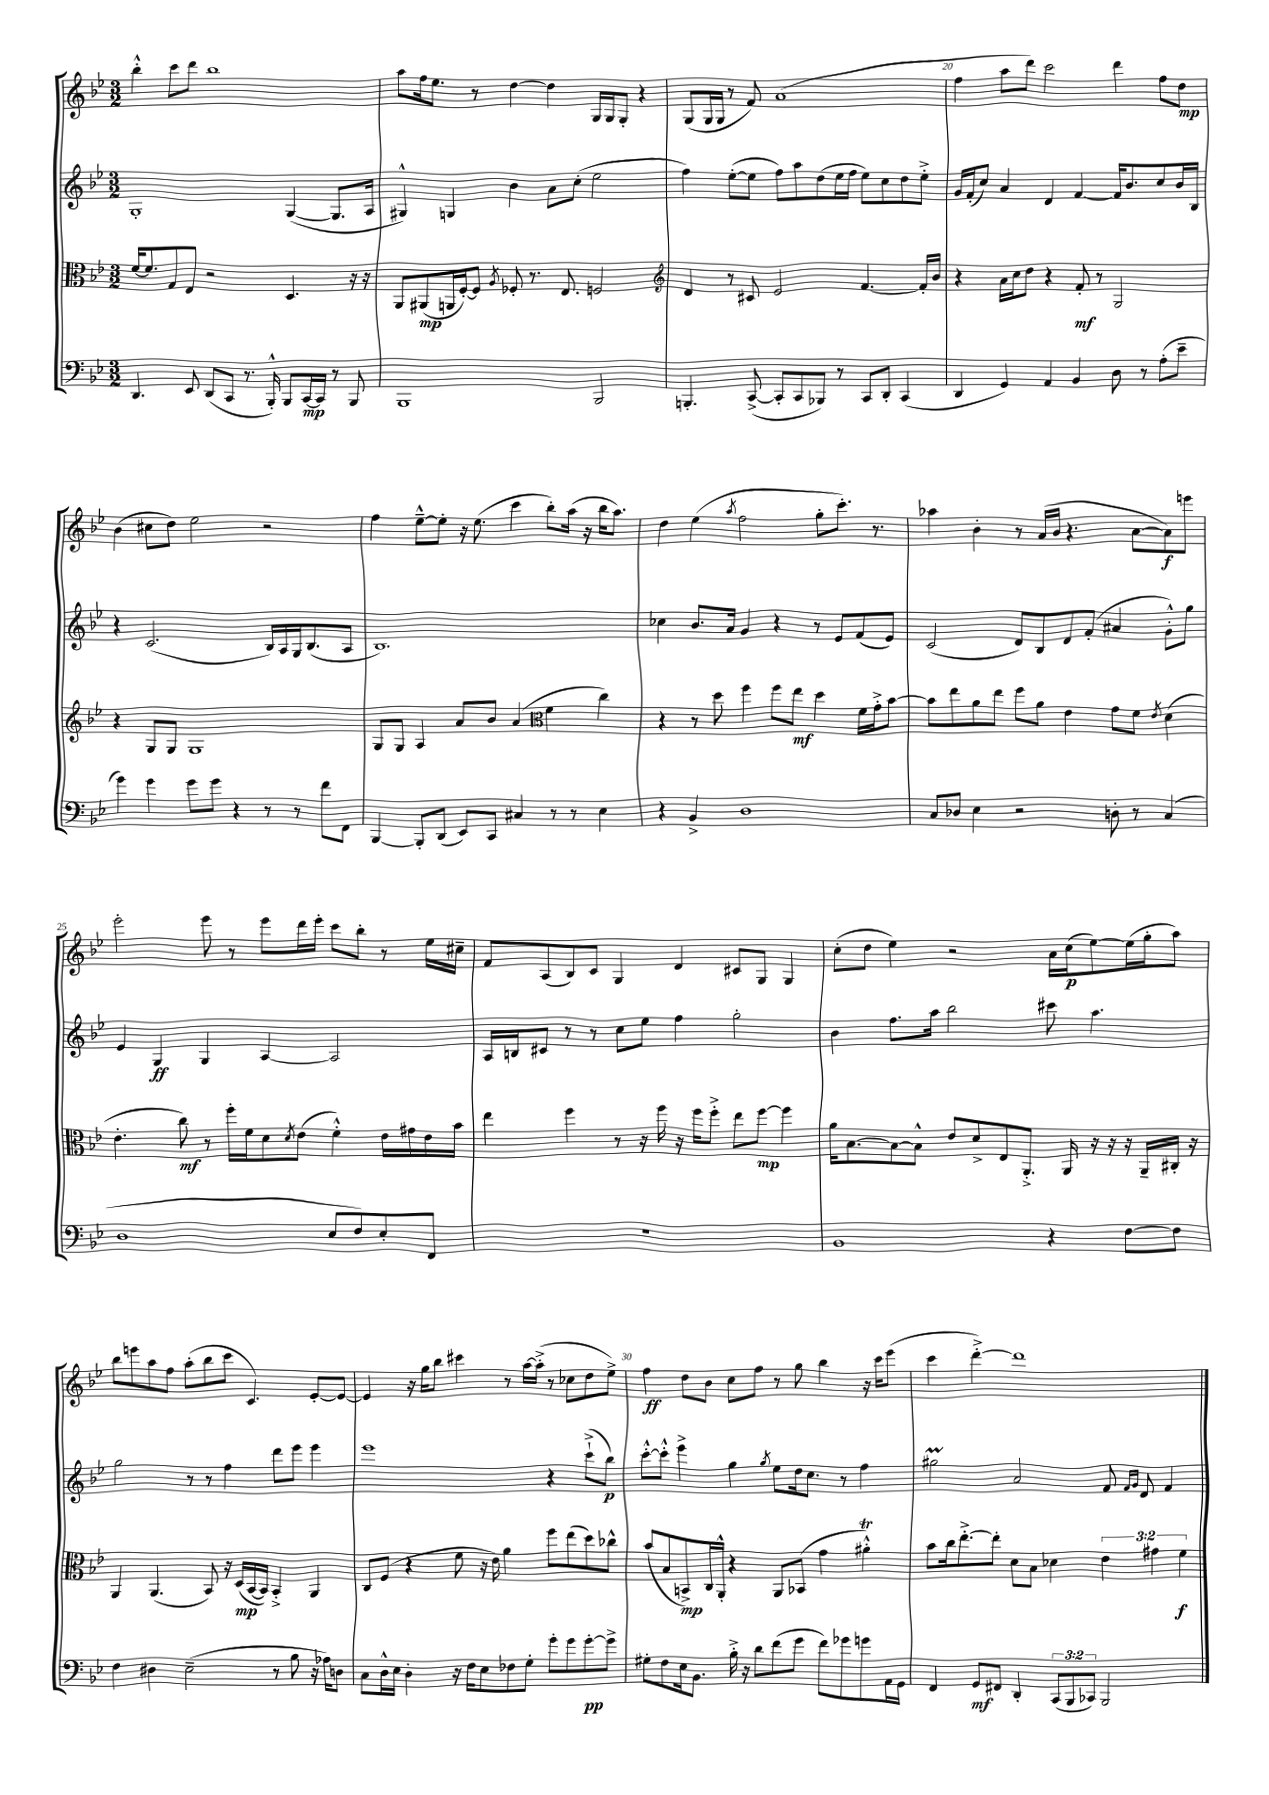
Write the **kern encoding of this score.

**kern	**dynam	**kern	**dynam	**kern	**dynam	**kern	**dynam
*part4	*part4	*part3	*part3	*part2	*part2	*part1	*part1
*staff4	*staff4	*staff3	*staff3	*staff2	*staff2	*staff1	*staff1
*clefF4	*	*clefC3	*	*clefG2	*	*clefG2	*
*k[b-e-]	*	*k[b-e-]	*	*k[b-e-]	*	*k[b-e-]	*
*M3/2	*	*M3/2	*	*M3/2	*	*M3/2	*
=17	=17	=17	=17	=17	=17	=17	=17
4.DD/	.	[16f/KL	.	1G'	.	4bb-'^^\	.
.	.	8.f/]	.	.	.	.	.
.	.	8G/	.	.	.	8ccc\L	.
8EE-/	.	8E-/J	.	.	.	8ddd\J	.
(8DD/L	.	2r	.	.	.	1bb-	.
8CC/J	.	.	.	.	.	.	.
8.r	.	.	.	.	.	.	.
16BBB-'^^/)	.	.	.	.	.	.	.
8BBB-/L	.	4.D/	.	([4G/	.	.	.
[16CC/L	mp	.	.	.	.	.	.
16CC/JJ]	.	.	.	.	.	.	.
8r	.	.	.	8.G/L]	.	.	.
8BBB-/	.	16r	.	.	.	.	.
.	.	16r	.	16A/Jk	.	.	.
=18	=18	=18	=18	=18	=18	=18	=18
1BBB-	.	8AA/L	.	4G#X^^/)	.	8aa\L	.
.	.	(8AA#X/	mp	.	.	16ff\k	.
.	.	.	.	.	.	8.ee-\J	.
.	.	16AAn/L	.	4Gn/	.	.	.
.	.	[16F'/J)	.	.	.	.	.
.	.	8F/J]	.	.	.	8r	.
.	.	8qA/	.	.	.	.	.
.	.	8F-X'/	.	4b-\	.	[4dd\	.
.	.	8.r	.	.	.	.	.
.	.	.	.	8a\L	.	4dd\]	.
.	.	8.E-/	.	.	.	.	.
.	.	.	.	(8cc'\J	.	.	.
2BBB-/	.	2Fn/	.	2ee-\	.	16G/LL	.
.	.	.	.	.	.	16G/J	.
.	.	.	.	.	.	8G'/J	.
.	.	.	.	.	.	4r	.
=19	=19	=19	=19	=19	=19	=19	=19
*	*	*clefG2	*	*	*	*	*
4.BBBn'/	.	4d/	.	4ff\)	.	(8G/L	.
.	.	.	.	.	.	16G/L	.
.	.	.	.	.	.	16G/JJ	.
.	.	8r	.	([8ee-'\L	.	8r	.
([8CC^/	.	8c#X/	.	8ee-\J]	.	8f/)	.
8CC'/L]	.	2e-/	.	8ff\L)	.	(1a	.
8CC/	.	.	.	8aa\	.	.	.
8BBB-X/J)	.	.	.	(8dd\	.	.	.
8r	.	.	.	16ee-\L	.	.	.
.	.	.	.	16ff\JJ	.	.	.
8CC/L	.	[4.f/	.	8ee-\L)	.	.	.
8DD'/J	.	.	.	8cc\	.	.	.
(4CC/	.	.	.	8dd\	.	.	.
.	.	16f'/LL]	.	8ee-'^\J	.	.	.
.	.	16b-/JJ	.	.	.	.	.
=20	=20	=20	=20	=20	=20	=20	=20
4DD/	.	4r	.	16g/LL	.	4ff\	.
.	.	.	.	(16f'/J	.	.	.
.	.	.	.	8cc/J)	.	.	.
4GG/)	.	16a\LL	.	4a/	.	8aa\L	.
.	.	16cc\J	.	.	.	.	.
.	.	8dd\J	.	.	.	8ddd\J)	.
4AA/	.	4r	.	4d/	.	2ccc\	.
4BB-/	.	8f'/	mf	[4f/	.	.	.
.	.	8r	.	.	.	.	.
8D\	.	2G/	.	16f/KL]	.	4ddd\	.
.	.	.	.	8.b-/	.	.	.
8r	.	.	.	.	.	.	.
(8A'\L	.	.	.	8cc/	.	8ff\L	.
8e-~\J	.	.	.	16b-/L	.	8dd\J	mp
.	.	.	.	16B-/JJ	.	.	.
!!LO:LB:g=z
=21	=21	=21	=21	=21	=21	=21	=21
4g\)	.	4r	.	4r	.	(4b-\	.
4g\	.	8G/L	.	(2.c/	.	8cc#X\L	.
.	.	8G/J	.	.	.	8dd\J)	.
8g\L	.	1G	.	.	.	2ee-\	.
8g\J	.	.	.	.	.	.	.
4r	.	.	.	.	.	.	.
8r	.	.	.	16B-/LL)	.	2r	.
.	.	.	.	16A/	.	.	.
8r	.	.	.	16G/J	.	.	.
.	.	.	.	(8.B-/	.	.	.
8f\L	.	.	.	.	.	.	.
8FF\J	.	.	.	8A/J	.	.	.
=22	=22	=22	=22	=22	=22	=22	=22
[4BBB-/	.	8G/L	.	1.B-)	.	4ff\	.
.	.	8G/J	.	.	.	.	.
8BBB-'/L]	.	4A/	.	.	.	[8ee-~^^\L	.
(8DD/J	.	.	.	.	.	8ee-'\J]	.
8EE-/L)	.	8a/L	.	.	.	16r	.
.	.	.	.	.	.	(8.ee-\	.
8CC/J	.	8b-/J	.	.	.	.	.
4C#X/	.	(4a/	.	.	.	4ccc\	.
*	*	*clefC3	*	*	*	*	*
8r	.	4f\	.	.	.	8bb-'\L)	.
8r	.	.	.	.	.	(16aa\Jk	.
.	.	.	.	.	.	16r	.
4E-\	.	4cc\)	.	.	.	16bb-\KL	.
.	.	.	.	.	.	8.aa\J)	.
=23	=23	=23	=23	=23	=23	=23	=23
4r	.	4r	.	4cc-X\	.	4dd\	.
4BB-^/	.	8r	.	8.b-/L	.	(4ee-\	.
.	.	8dd\	.	.	.	.	.
.	.	.	.	16a/Jk	.	.	.
.	.	.	.	.	.	8qaa/	.
1D	.	4ff\	.	4g/	.	2ff\	.
.	.	8ff\L	.	4r	.	.	.
.	.	8ee-\J	mf	.	.	.	.
.	.	4dd\	.	8r	.	8gg'\L	.
.	.	.	.	8e-/L	.	8.ccc'\J)	.
.	.	16f\LL	.	(8f/	.	.	.
.	.	16g'^\J	.	.	.	8.r	.
.	.	[8b-\J	.	8e-/J)	.	.	.
=24	=24	=24	=24	=24	=24	=24	=24
8C/L	.	8b-\L]	.	(2c/	.	4aa-X\	.
8D-X/J	.	8ee-\	.	.	.	.	.
4E-\	.	8a\	.	.	.	4b-'\	.
.	.	8ee-\J	.	.	.	.	.
2r	.	8ff\L	.	8d/L)	.	8r	.
.	.	8a\J	.	8B-/	.	(16a/LL	.
.	.	.	.	.	.	16b-/JJ	.
.	.	4e-\	.	8d/	.	4.r	.
.	.	.	.	(8f'/J	.	.	.
8Dn'\	.	8g\L	.	4a#X/	.	.	.
8r	.	8f\J	.	.	.	[8a\L	.
.	.	8qe-/	.	.	.	.	.
(4C/	.	(4d\	.	8g'^^\L)	.	8a\])	f
.	.	.	.	8gg\J	.	8eeen\J	.
!!LO:LB:g=z
=25	=25	=25	=25	=25	=25	=25	=25
1D	.	4.e-'\	.	4e-/	.	2eee-'\	.
.	.	.	.	4G/	ff	.	.
.	.	8cc\)	mf	.	.	.	.
.	.	8r	.	4G/	.	8eee-\	.
.	.	16ff'\LL	.	.	.	8r	.
.	.	16f\J	.	.	.	.	.
.	.	8d\	.	[4A/	.	8eee-\L	.
.	.	8qd/	.	.	.	.	.
.	.	(8e-\J	.	.	.	16ddd\L	.
.	.	.	.	.	.	16eee-'\JJ	.
8E-/L	.	4f'^^\)	.	2A/]	.	8ccc\L	.
8F/)	.	.	.	.	.	8bb-'\J	.
8E-'/	.	16e-\LL	.	.	.	8r	.
.	.	16g#X\	.	.	.	.	.
8FF/J	.	16e-\	.	.	.	16ee-\LL	.
.	.	16b-\JJ	.	.	.	16cc#X~\JJ	.
=26	=26	=26	=26	=26	=26	=26	=26
1.r	.	4ee-\	.	16A/LL	.	8f/L	.
.	.	.	.	16Bn/J	.	.	.
.	.	.	.	8c#X/J	.	(8A/	.
.	.	4ff\	.	8r	.	8B-/)	.
.	.	.	.	8r	.	8c/J	.
.	.	8r	.	8cc\L	.	4G/	.
.	.	16r	.	8ee-\J	.	.	.
.	.	16ff\	.	.	.	.	.
.	.	16r	.	4ff\	.	4d/	.
.	.	16ff\KL	.	.	.	.	.
.	.	8ff'^\J	.	.	.	.	.
.	.	8ee-\L	.	2gg'\	.	8c#X/L	.
.	.	[8ff\J	mp	.	.	8G/J	.
.	.	4ff\]	.	.	.	4G/	.
=27	=27	=27	=27	=27	=27	=27	=27
1BB-	.	16a\KL	.	4b-\	.	(8cc'\L	.
.	.	[8.B-\	.	.	.	.	.
.	.	.	.	.	.	8dd\J	.
.	.	8B-\_	.	8.ff\L	.	4ee-\)	.
.	.	8B-^^\J]	.	.	.	.	.
.	.	.	.	16aa\Jk	.	.	.
.	.	8e-/L	.	2bb-\	.	2r	.
.	.	8d^/	.	.	.	.	.
.	.	8E-/	.	.	.	.	.
.	.	8.AA'^/J	.	.	.	.	.
4r	.	.	.	8ccc#X\	.	16a\LL	.
.	.	16AA/	.	.	.	(16cc\J	p
.	.	16r	.	4.aa\	.	[8ee-\)	.
.	.	16r	.	.	.	.	.
[8F\L	.	16r	.	.	.	(16ee-\L]	.
.	.	16AA~/LL	.	.	.	16gg'\J	.
8F\J]	.	16C#X'/JJ	.	.	.	8aa\J)	.
.	.	16r	.	.	.	.	.
!!LO:LB:g=z
=28	=28	=28	=28	=28	=28	=28	=28
4F\	.	4AA/	.	2gg\	.	8bb-\L	.
.	.	.	.	.	.	8eeen\	.
4D#X\	.	(4.AA/	.	.	.	8aa\	.
.	.	.	.	.	.	8ff\J	.
(2E-~\	.	.	.	8r	.	(8aa'\L	.
.	.	8BB-/)	.	8r	.	8bb-\	.
.	.	16r	.	4ff\	.	8ccc\J	.
.	.	(16D/LL	mp	.	.	.	.
.	.	[16BB-/	.	.	.	4.c/)	.
.	.	16BB-/JJ])	.	.	.	.	.
8r	.	4BB-'^/	.	8ddd\L	.	.	.
8B-\	.	.	.	8eee-\J	.	.	.
16r	.	4AA/	.	4eee-\	.	[8e-'/L	.
16A-X\KL)	.	.	.	.	.	.	.
8Dn\J	.	.	.	.	.	8e-/J_	.
=29	=29	=29	=29	=29	=29	=29	=29
8C\L	.	8C/L	.	1eee-	.	4e-/]	.
16D^^\L	.	(8F/J	.	.	.	.	.
16E-\JJ	.	.	.	.	.	.	.
4D'\	.	4r	.	.	.	16r	.
.	.	.	.	.	.	16gg\KL	.
.	.	.	.	.	.	8bb-\J	.
16r	.	8f\	.	.	.	4ccc#X\	.
16F\KL	.	.	.	.	.	.	.
8E-\	.	16r	.	.	.	.	.
.	.	16e-\)	.	.	.	.	.
8F-X\	.	4a\	.	.	.	8r	.
8G'\J	.	.	.	.	.	[16aa\LL	.
.	.	.	.	.	.	(16aa'^\JJ]	.
8g'\L	.	8ff\L	.	4r	.	8r	.
8g\	.	(8ee-\	.	.	.	8cc-X\L	.
[8g'\	pp	8dd\)	.	(8ccc`^\L	.	8dd\	.
8g^\J]	.	8cc-X^^\J	.	8bb-\J)	p	8ee-^\J)	.
=30	=30	=30	=30	=30	=30	=30	=30
8G#X'\L	.	(8b-/L	.	[8ccc'^^\L	.	4ff\	ff
8F\	.	8B-/	.	8ccc'^^\J]	.	.	.
16E-\k	.	8BBn^/)	mp	4eee-^\	.	8dd\L	.
8.BB-\J	.	.	.	.	.	.	.
.	.	16C/L	.	.	.	8b-\J	.
.	.	16AA'^^/JJ	.	.	.	.	.
16B-'^\	.	4r	.	4gg\	.	8cc\L	.
16r	.	.	.	.	.	.	.
8d\L	.	.	.	.	.	8ff\J	.
.	.	.	.	8qgg/	.	.	.
(8f\	.	8AA/L	.	8ee-\L	.	8r	.
8g\J	.	(8BB-X/J	.	16dd\k	.	8gg\	.
.	.	.	.	8.cc\J	.	.	.
8f\L)	.	4g\	.	.	.	4bb-\	.
8g-X\	.	.	.	8r	.	.	.
8gn\	.	4a#Xt'^^\)	.	4ff\	.	16r	.
.	.	.	.	.	.	16ccc\KL	.
16AA\L	.	.	.	.	.	(8eee-\J	.
16GG\JJ	.	.	.	.	.	.	.
=31	=31	=31	=31	=31	=31	=31	=31
4FF/	.	8b-\L	.	2gg#Xm\	.	4ccc\	.
.	.	16cc\k	.	.	.	.	.
.	.	[8.ee-'^\	.	.	.	.	.
8GG/L	mf	.	.	.	.	[4ddd'^\)	.
8FF#X/J	.	8ee-'\J]	.	.	.	.	.
4DD'/	.	8d\L	.	2a/	.	1ddd]	.
.	.	8B-\J	.	.	.	.	.
(12CC/L	.	4d-X\	.	.	.	.	.
12BBB-/	.	.	.	.	.	.	.
12CC-X/J)	.	.	.	.	.	.	.
2BBB-/	.	6e-\	.	8f/	.	.	.
.	.	.	.	16qqf/LL	.	.	.
.	.	.	.	16qqg/JJ	.	.	.
.	.	.	.	8d/	.	.	.
.	.	6g#X\	.	.	.	.	.
.	.	.	.	4f/	.	.	.
.	.	6f\	f	.	.	.	.
==	==	==	==	==	==	==	==
*-	*-	*-	*-	*-	*-	*-	*-
